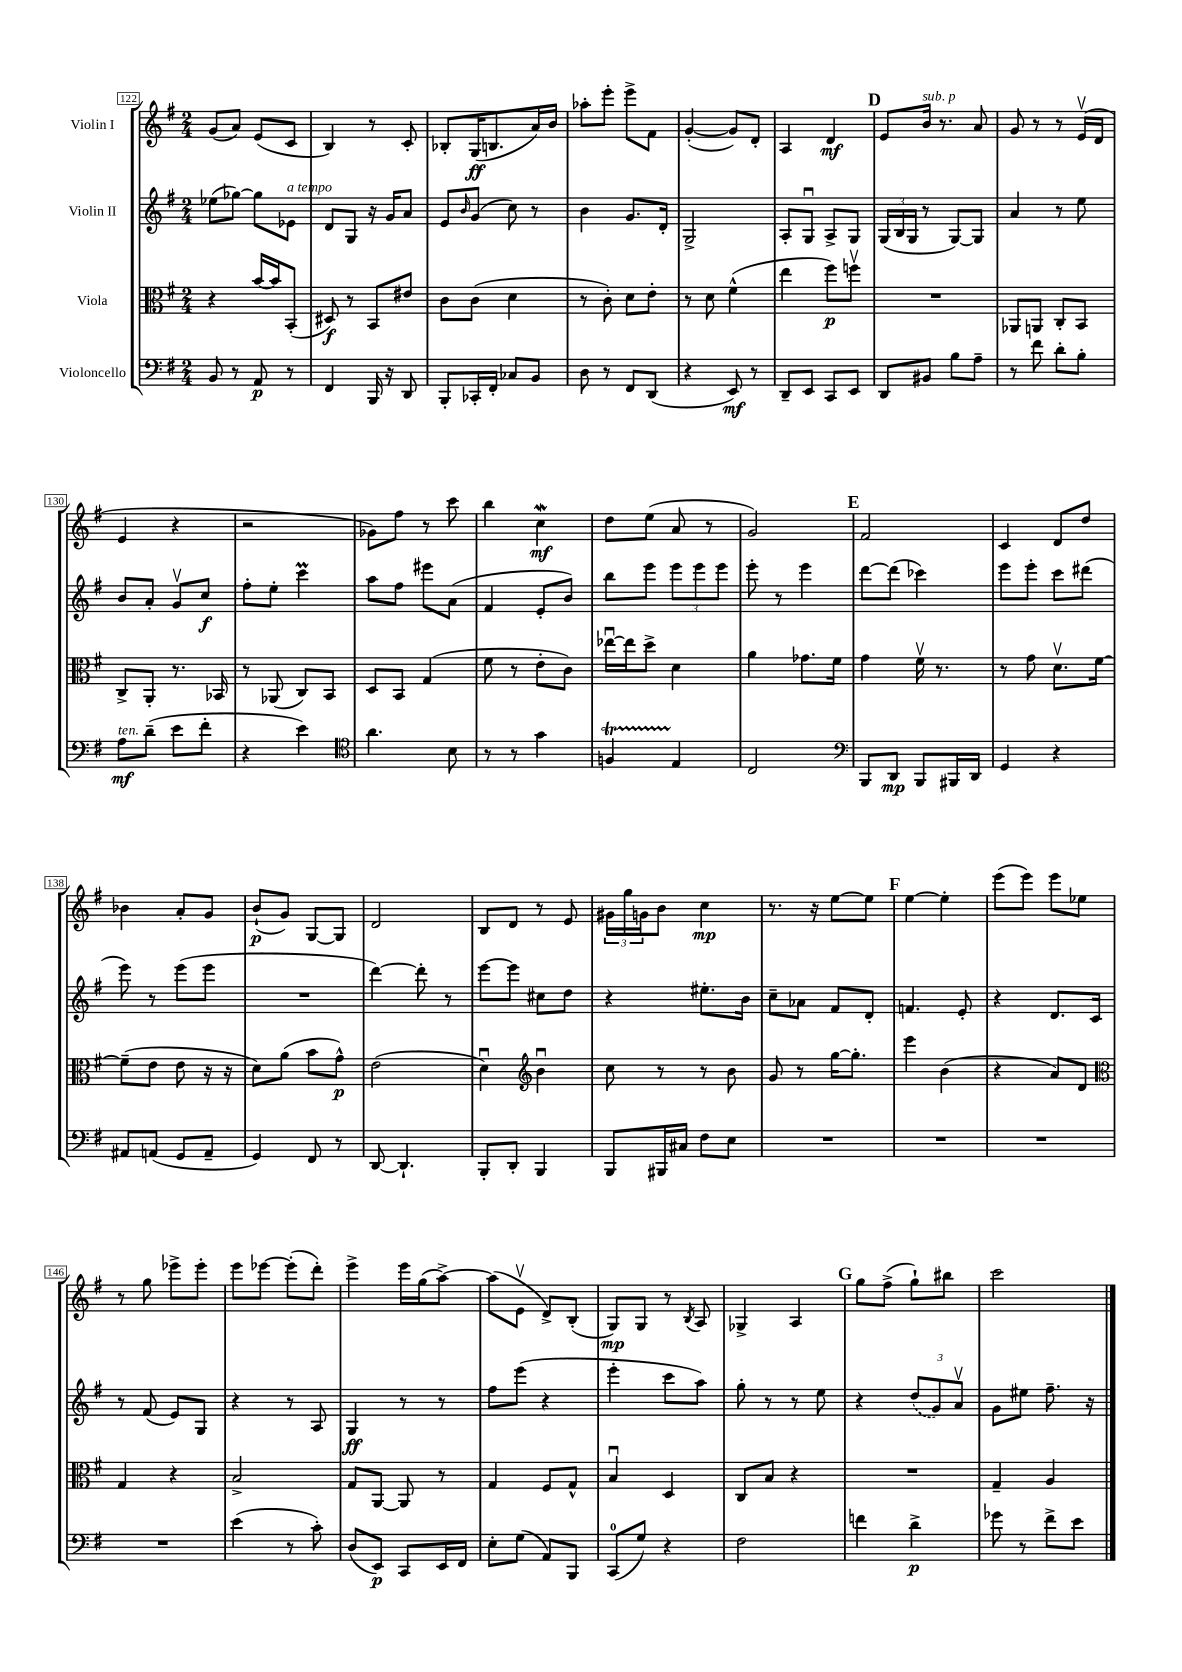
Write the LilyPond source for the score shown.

<<
\new StaffGroup <<
\new Staff = "s0" \with { instrumentName = "Violin I" } {
    \clef treble \key g \major \numericTimeSignature \time 2/4
    g'8( a'8) e'8( c'8 |
    b4) r8 c'8-. |
    bes8-. g16\ff( b8. a'16) b'16 |
    aes''8-. e'''8-. e'''8-> fis'8 |
    g'4~-.( g'8) d'8-. |
    a4 d'4\mf |
    \mark \markup { \bold "D" } e'8 b'16^\markup { \italic "sub. p" } r8. a'8 |
    g'8 r8 r8 e'16\upbow( d'16 |
    e'4 r4 |
    r2 |
    ges'8) fis''8 r8 c'''8 |
    b''4 c''4\mordent\mf |
    d''8 e''8( a'8 r8 |
    g'2) |
    \mark \markup { \bold "E" } fis'2 |
    c'4 d'8 d''8 |
    bes'4 a'8-. g'8 |
    b'8-!\p( g'8) g8~ g8 |
    d'2 |
    b8 d'8 r8 e'8 |
    \tuplet 3/2 { gis'16 g''16 g'16 } b'8 c''4\mp |
    r8. r16 e''8~ e''8 |
    \mark \markup { \bold "F" } e''4~ e''4-. |
    e'''8( e'''8) e'''8 ees''8 |
    r8 g''8 ees'''8-> ees'''8-. |
    e'''8 ees'''8~ ees'''8-.( d'''8-.) |
    e'''4-> e'''16 g''16( a''8~->) |
    a''8( e'8\upbow d'8->) b8-.( |
    g8\mp) g8 r8 \acciaccatura { b8 } a8 |
    ges4-> a4 |
    \mark \markup { \bold "G" } g''8 fis''8->( g''8-!) bis''8 |
    c'''2 \bar "|." |
}
\new Staff = "s1" \with { instrumentName = "Violin II" } {
    \clef treble \key g \major \numericTimeSignature \time 2/4
    ees''8( ges''8~) ges''8 ees'8^\markup { \italic "a tempo" } |
    d'8 g8 r16 g'16 a'8 |
    e'8 \grace { b'16 } g'8( c''8) r8 |
    b'4 g'8. d'16-. |
    g2-> |
    a8-. g8\downbow a8-> g8 |
    \mark \markup { \bold "D" } \tuplet 3/2 { g16( b16 g16 } r8 g8~) g8 |
    a'4 r8 e''8 |
    b'8 a'8-. g'8\upbow c''8\f |
    fis''8-. e''8-. c'''4\prall |
    a''8 fis''8 eis'''8 a'8( |
    fis'4 e'8-. b'8) |
    b''8 e'''8 \tuplet 3/2 { e'''8 e'''8 e'''8 } |
    e'''8-. r8 e'''4 |
    \mark \markup { \bold "E" } d'''8~ d'''8( ces'''4) |
    e'''8 e'''8-. c'''8 dis'''8( |
    e'''8) r8 e'''8( e'''8 |
    R2 |
    d'''4~) d'''8-. r8 |
    e'''8~ e'''8 cis''8 d''8 |
    r4 eis''8.-. b'16 |
    c''8-- aes'8 fis'8 d'8-. |
    \mark \markup { \bold "F" } f'4. e'8-. |
    r4 d'8. c'16 |
    r8 fis'8( e'8) g8 |
    r4 r8 a8 |
    g4\ff r8 r8 |
    fis''8 e'''8( r4 |
    e'''4-. c'''8 a''8) |
    g''8-. r8 r8 e''8 |
    \mark \markup { \bold "G" } r4 \tuplet 3/2 { \once \slurDashed d''8( g'8) a'8\upbow } |
    g'8 eis''8 fis''8.-- r16 \bar "|." |
}
\new Staff = "s2" \with { instrumentName = "Viola" } {
    \clef alto \key g \major \numericTimeSignature \time 2/4
    r4 b'16~ b'16 b,8-.( |
    dis8\f) r8 b,8 eis'8 |
    c'8 c'8( d'4 |
    r8 c'8-.) d'8 e'8-. |
    r8 d'8 fis'4-^( |
    e''4 fis''8\p) f''8\upbow |
    \mark \markup { \bold "D" } R2 |
    aes,8 a,8 c8-. b,8 |
    c8-> a,8-. r8. bes,16 |
    r8 aes,8( c8) b,8 |
    d8 b,8 g4( |
    fis'8 r8 e'8-. c'8) |
    ees''16~\downbow ees''16 d''8-> d'4 |
    a'4 ges'8. fis'16 |
    \mark \markup { \bold "E" } g'4 fis'16\upbow r8. |
    r8 g'8 d'8.\upbow fis'16~ |
    fis'8--( e'8 e'8 r16 r16 |
    d'8) a'8( b'8 g'8-^\p) |
    e'2( |
    d'4\downbow) \clef treble b'4\downbow |
    c''8 r8 r8 b'8 |
    g'8 r8 g''16~ g''8.-. |
    \mark \markup { \bold "F" } e'''4 b'4( |
    r4 a'8) d'8 |
    \clef alto g4 r4 |
    b2-> |
    g8 a,8~ a,8 r8 |
    g4 fis8 g8-^ |
    b4\downbow d4 |
    c8 b8 r4 |
    \mark \markup { \bold "G" } R2 |
    g4-- a4 \bar "|." |
}
\new Staff = "s3" \with { instrumentName = "Violoncello" } {
    \clef bass \key g \major \numericTimeSignature \time 2/4
    b,8 r8 a,8\p r8 |
    fis,4 b,,16 r16 d,8 |
    b,,8-. ces,16-. fis,16-. ces8 b,8 |
    d8 r8 fis,8 d,8( |
    r4 e,8\mf) r8 |
    d,8-- e,8 c,8 e,8 |
    \mark \markup { \bold "D" } d,8 bis,8 b8 a8-- |
    r8 fis'8 d'8-. b8-. |
    a8\mf^\markup { \italic "ten." } d'8--( e'8 fis'8-. |
    r4 e'4) |
    \clef tenor a'4. b8 |
    r8 r8 g'4 |
    f4\startTrillSpan e4\stopTrillSpan |
    c2 |
    \mark \markup { \bold "E" } \clef bass b,,8 d,8\mp b,,8 bis,,16 d,16 |
    g,4 r4 |
    ais,8 a,8( g,8 a,8-- |
    g,4) fis,8 r8 |
    d,8~ d,4.-! |
    b,,8-. d,8-. b,,4 |
    b,,8 bis,,16 cis16 fis8 e8 |
    R2 |
    \mark \markup { \bold "F" } R2 |
    R2 |
    R2 |
    e'4( r8 c'8-.) |
    d8( e,8\p) c,8 e,16 fis,16 |
    e8-. g8( a,8) b,,8 |
    c,8-0( g8) r4 |
    fis2 |
    \mark \markup { \bold "G" } f'4 d'4->\p |
    ges'8 r8 fis'8-> e'8 \bar "|." |
}
>>
>>
\layout { \context { \Score currentBarNumber = #122 \override BarNumber.stencil = #(make-stencil-boxer 0.1 0.3 ly:text-interface::print) } }
